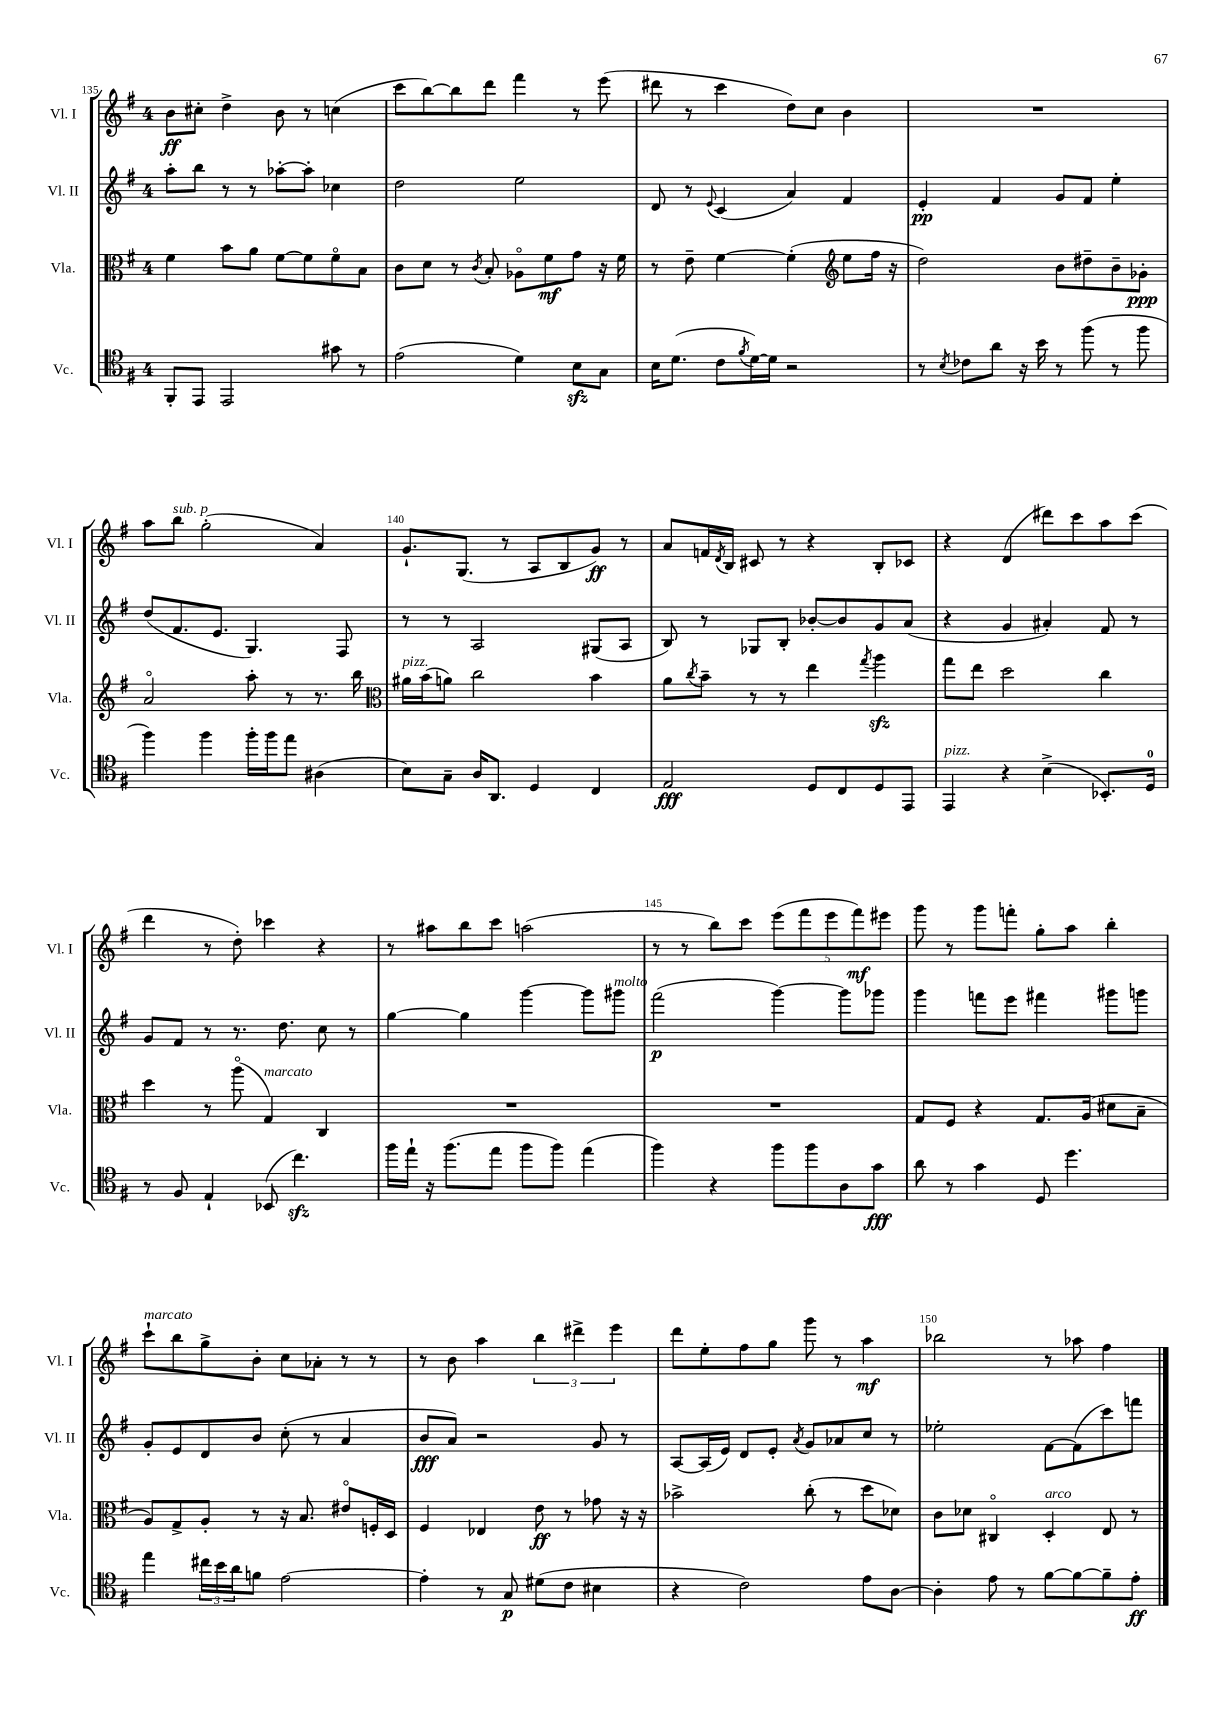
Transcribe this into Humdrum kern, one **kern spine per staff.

**kern	**dynam	**kern	**dynam	**kern	**dynam	**kern	**dynam
*part4	*part4	*part3	*part3	*part2	*part2	*part1	*part1
*staff4	*staff4	*staff3	*staff3	*staff2	*staff2	*staff1	*staff1
*I"Vc.	*	*I"Vla.	*	*I"Vl. II	*	*I"Vl. I	*
*I'Vc.	*	*I'Vla.	*	*I'Vl. II	*	*I'Vl. I	*
*clefC4	*	*clefC3	*	*clefG2	*	*clefG2	*
*k[f#]	*	*k[f#]	*	*k[f#]	*	*k[f#]	*
*M4/4	*	*M4/4	*	*M4/4	*	*M4/4	*
=135	=135	=135	=135	=135	=135	=135	=135
8FF#'/L	.	4f#\	.	8aa'\L	.	8b\L	ff
8EE/J	.	.	.	8bb\J	.	8cc#X'\J	.
2EE/	.	8b\L	.	8r	.	4dd^\	.
.	.	8a\J	.	8r	.	.	.
.	.	[8f#\L	.	[8aa-X'\L	.	8b\	.
.	.	8f#\]	.	8aa-'\J]	.	8r	.
8g#X\	.	8f#\	.	4cc-X\	.	(4ccn\	.
8r	.	8B\J	.	.	.	.	.
=136	=136	=136	=136	=136	=136	=136	=136
(2e\	.	8c\L	.	2dd\	.	8ccc\L	.
.	.	8d\J	.	.	.	[8bb\)	.
.	.	8r	.	.	.	8bb\]	.
.	.	8qc/	.	.	.	.	.
.	.	8B'/	.	.	.	8ddd\J	.
4d\)	.	8A-X\L	.	2ee\	.	4fff#\	.
.	.	8f#\	mf	.	.	.	.
8Bzz\L	.	8g\J	.	.	.	8r	.
8G\J	.	16r	.	.	.	(8eee\	.
.	.	16f#\	.	.	.	.	.
=137	=137	=137	=137	=137	=137	=137	=137
16B\KL	.	8r	.	8d/	.	8ddd#X\	.
(8.d\J	.	.	.	.	.	.	.
.	.	8e~\	.	8r	.	8r	.
.	.	.	.	8qqe/	.	.	.
8c\L	.	[4f#\	.	(4c/	.	4ccc\	.
8qf#/	.	.	.	.	.	.	.
[16d\L)	.	.	.	.	.	.	.
16d\JJ]	.	.	.	.	.	.	.
2r	.	(4f#'\]	.	4a/)	.	8dd\L)	.
.	.	.	.	.	.	8cc\J	.
*	*	*clefG2	*	*	*	*	*
.	.	8ee\L	.	4f#/	.	4b\	.
.	.	16ff#\Jk	.	.	.	.	.
.	.	16r	.	.	.	.	.
=138	=138	=138	=138	=138	=138	=138	=138
8r	.	2dd\)	.	4e'/	pp	1r	.
8qB/	.	.	.	.	.	.	.
8c-X\L	.	.	.	.	.	.	.
8a\J	.	.	.	4f#/	.	.	.
16r	.	.	.	.	.	.	.
16b\	.	.	.	.	.	.	.
8r	.	8b\L	.	8g/L	.	.	.
(8ff#\	.	8dd#X~\	.	8f#/J	.	.	.
8r	.	8b~\	.	4ee'\	.	.	.
8ff#\	.	8g-X'\J	ppp	.	.	.	.
!!LO:LB:g=z
=139	=139	=139	=139	=139	=139	=139	=139
4ff#\)	.	2a/	.	(8dd/L	.	8aa\L	.
!	!	!	!	!	!	!LO:TX:a:i:t=sub. p	!
.	.	.	.	8.f#/	.	8bb\J	.
4ff#\	.	.	.	.	.	(2gg'\	.
.	.	.	.	8.e/J	.	.	.
16ff#'\LL	.	8aa'\	.	4.G/)	.	.	.
16ff#\J	.	.	.	.	.	.	.
8ee\J	.	8r	.	.	.	.	.
(4A#X\	.	8.r	.	.	.	4a/)	.
.	.	.	.	8F#/	.	.	.
.	.	16bb\	.	.	.	.	.
=140	=140	=140	=140	=140	=140	=140	=140
*	*	*clefC3	*	*	*	*	*
!	!	!LO:TX:a:i:t=pizz.	!	!	!	!	!
8B\L)	.	16a#X\LL	.	8r	.	8.g`/L	.
.	.	(16b\J	.	.	.	.	.
8G~\J	.	8an\J)	.	8r	.	.	.
.	.	.	.	.	.	(8.G/J	.
16A/KL	.	2cc\	.	2A/	.	.	.
8.AA/J	.	.	.	.	.	.	.
.	.	.	.	.	.	8r	.
4D/	.	.	.	.	.	8A/L	.
.	.	.	.	.	.	8B/	.
4C/	.	4b\	.	(8G#X/L	.	8g/J)	ff
.	.	.	.	8A/J	.	8r	.
=141	=141	=141	=141	=141	=141	=141	=141
2E/	fff	8a\L	.	8B/)	.	8a/L	.
.	.	8qcc/	.	.	.	.	.
.	.	8b~\J	.	8r	.	16fn/L	.
.	.	.	.	.	.	8qd/	.
.	.	.	.	.	.	16B/JJ	.
.	.	8r	.	8G-X/L	.	8c#X/	.
.	.	8r	.	8B'/J	.	8r	.
8D/L	.	4ee\	.	[8b-X'/L	.	4r	.
8C/	.	.	.	8b-/]	.	.	.
.	.	8qgg/	.	.	.	.	.
8D/	.	4aazz\	.	8g/	.	8B'/L	.
8EE/J	.	.	.	(8a/J	.	8c-X/J	.
=142	=142	=142	=142	=142	=142	=142	=142
!LO:TX:a:i:t=pizz.	!	!	!	!	!	!	!
4EE/	.	8gg\L	.	4r	.	4r	.
.	.	8ee\J	.	.	.	.	.
4r	.	2dd\	.	4g/	.	(4d/	.
(4B^\	.	.	.	4a#X'/)	.	8ddd#X\L)	.
.	.	.	.	.	.	8ccc\	.
8.BB-X'/L)	.	4cc\	.	8f#/	.	8aa\	.
.	.	.	.	8r	.	(8ccc\J	.
16D/Jk	.	.	.	.	.	.	.
!!LO:LB:g=z
=143	=143	=143	=143	=143	=143	=143	=143
8r	.	4dd\	.	8g/L	.	4ddd\	.
8F#/	.	.	.	8f#/J	.	.	.
4E`/	.	8r	.	8r	.	8r	.
.	.	(8aa\	.	8.r	.	8dd'\)	.
!	!	!LO:TX:a:i:t=marcato	!	!	!	!	!
(8BB-X/	.	4G/)	.	.	.	4ccc-X\	.
.	.	.	.	8.dd\	.	.	.
4.cczz\)	.	.	.	.	.	.	.
.	.	4C/	.	8cc\	.	4r	.
.	.	.	.	8r	.	.	.
=144	=144	=144	=144	=144	=144	=144	=144
16ff#\LL	.	1r	.	[4gg\	.	8r	.
16ee`\JJ	.	.	.	.	.	.	.
16r	.	.	.	.	.	8aa#X\L	.
(8.ff#\L	.	.	.	.	.	.	.
.	.	.	.	4gg\]	.	8bb\	.
8ee\J	.	.	.	.	.	8ccc\J	.
8ff#\L	.	.	.	[4ggg\	.	(2aan\	.
8ff#\J)	.	.	.	.	.	.	.
(4ee\	.	.	.	8ggg\L]	.	.	.
!	!	!	!	!LO:TX:a:i:t=molto	!	!	!
.	.	.	.	8ggg#X\J	.	.	.
=145	=145	=145	=145	=145	=145	=145	=145
4ff#\)	.	1r	.	(2fff#\	p	8r	.
.	.	.	.	.	.	8r	.
4r	.	.	.	.	.	8bb\L)	.
.	.	.	.	.	.	8ccc\J	.
8ff#\L	.	.	.	[4ggg\)	.	(10eee\L	.
.	.	.	.	.	.	10fff#\	.
8ff#\	.	.	.	.	.	.	.
.	.	.	.	.	.	10eee\	.
8A\	.	.	.	8ggg\L]	.	.	.
.	.	.	.	.	.	10fff#\)	mf
8g\J	fff	.	.	8ggg-X\J	.	.	.
.	.	.	.	.	.	10eee#X\J	.
=146	=146	=146	=146	=146	=146	=146	=146
8a\	.	8G/L	.	4ggg\	.	8ggg\	.
8r	.	8F#/J	.	.	.	8r	.
4g\	.	4r	.	8fffn\L	.	8ggg\L	.
.	.	.	.	8eee\J	.	8fffn'\J	.
8D/	.	8.G/L	.	4fff#X\	.	8gg'\L	.
4.dd\	.	.	.	.	.	8aa\J	.
.	.	(16A/Jk	.	.	.	.	.
.	.	8d#X\L	.	8ggg#X\L	.	4bb'\	.
.	.	8B~\J	.	8gggn\J	.	.	.
!!LO:LB:g=z
=147	=147	=147	=147	=147	=147	=147	=147
!	!	!	!	!	!	!LO:TX:a:i:t=marcato	!
4ee\	.	8A/L)	.	8g'/L	.	8ccc`\L	.
.	.	8G^/	.	8e/	.	8bb\	.
24cc#X\LL	.	8A'/J	.	8d/	.	8gg^\	.
24b\	.	.	.	.	.	.	.
24a\J	.	.	.	.	.	.	.
8fn\J	.	8r	.	8b/J	.	8b'\J	.
[2e\	.	16r	.	(8cc'\	.	8cc\L	.
.	.	8.B/	.	.	.	.	.
.	.	.	.	8r	.	8a-X'\J	.
.	.	8e#X/L	.	4a/	.	8r	.
.	.	16Fn'/L	.	.	.	8r	.
.	.	16D/JJ	.	.	.	.	.
=148	=148	=148	=148	=148	=148	=148	=148
4e'\]	.	4F#/	.	8b/L	fff	8r	.
.	.	.	.	8a/J)	.	8b\	.
8r	.	4E-X/	.	2r	.	4aa\	.
8G/	p	.	.	.	.	.	.
(8d#X\L	.	8e\	ff	.	.	6bb\	.
8c\J	.	8r	.	.	.	.	.
.	.	.	.	.	.	6ddd#X^\	.
4B#X\	.	8g-X\	.	8g/	.	.	.
.	.	.	.	.	.	6eee\	.
.	.	16r	.	8r	.	.	.
.	.	16r	.	.	.	.	.
=149	=149	=149	=149	=149	=149	=149	=149
4r	.	2b-X^\	.	[8A/L	.	8ddd\L	.
.	.	.	.	(16A/L]	.	8ee'\	.
.	.	.	.	16e/JJ)	.	.	.
2c\)	.	.	.	8d/L	.	8ff#\	.
.	.	.	.	8e'/J	.	8gg\J	.
.	.	.	.	8qa/	.	.	.
.	.	(8cc'\	.	8g/L	.	8ggg\	.
.	.	8r	.	8a-X/	.	8r	.
8e\L	.	8dd\L	.	8cc/J	.	4aa\	mf
[8A\J	.	8d-X\J)	.	8r	.	.	.
=150	=150	=150	=150	=150	=150	=150	=150
4A'\]	.	8c\L	.	2ee-X'\	.	2bb-X\	.
.	.	8d-X\J	.	.	.	.	.
8e\	.	4C#X/	.	.	.	.	.
8r	.	.	.	.	.	.	.
!	!	!LO:TX:a:i:t=arco	!	!	!	!	!
[8f#\L	.	4D'/	.	[8f#\L	.	8r	.
8f#\_	.	.	.	(8f#\]	.	8aa-X\	.
8f#~\]	.	8E/	.	8ccc\)	.	4ff#\	.
8e'\J	ff	8r	.	8fffn\J	.	.	.
==	==	==	==	==	==	==	==
*-	*-	*-	*-	*-	*-	*-	*-
